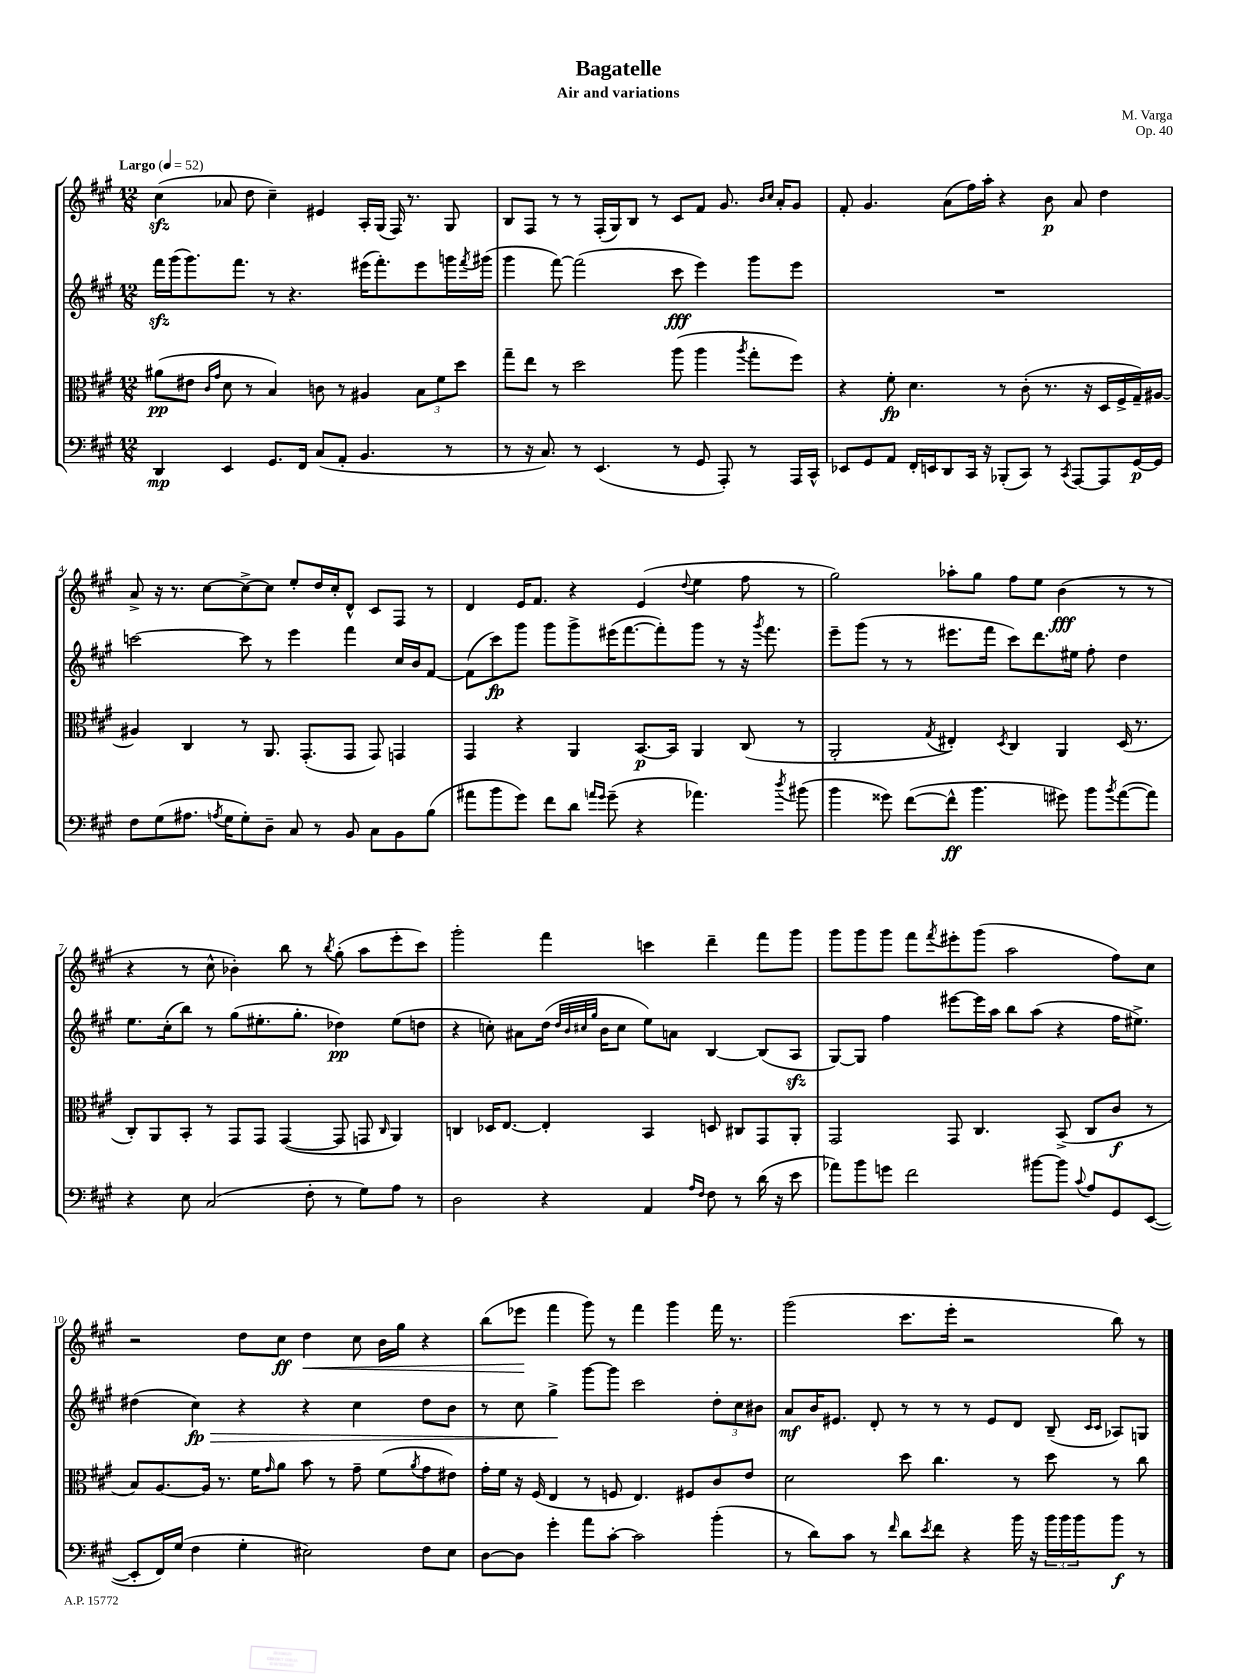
\header { title = "Bagatelle" composer = "M. Varga" subtitle = "Air and variations" opus = "Op. 40" }
<<
\new StaffGroup <<
\new Staff = "s0" {
    \clef treble \key a \major \numericTimeSignature \time 12/8 \tempo "Largo" 4 = 52
    cis''4\sfz( aes'8 d''8 cis''4--) eis'4 a16-. gis16( fis16) r8. gis8 |
    b8 fis8 r8 r8 fis16-.( gis16) b8 r8 cis'8 fis'8 gis'8. \grace { b'16 cis''16 } a'16-. gis'8 |
    fis'8-. gis'4. a'8( fis''16) a''16-. r4 b'8\p a'8 d''4 |
    a'8-> r16 r8. cis''8~ cis''8~-> cis''8 e''8-. d''16 cis''16-. d'8-^ cis'8 fis8 r8 |
    d'4 e'16 fis'8. r4 e'4( \appoggiatura { d''8 } e''4 fis''8 r8 |
    gis''2) aes''8-. gis''8 fis''8 e''8 b'4\fff( r8 r8 |
    r4 r8 cis''8-^ bes'4-.) b''8 r8 \acciaccatura { b''8 } gis''8-.( a''8 e'''8-. cis'''8) |
    gis'''2-. fis'''4 c'''4 d'''4-- fis'''8 gis'''8 |
    gis'''8 gis'''8 gis'''8 fis'''8 \acciaccatura { fis'''8 } eis'''8-. gis'''8( a''2 fis''8) cis''8 |
    r2 d''8 cis''8\ff d''4\< cis''8 b'16 gis''16 r4 |
    b''8( ees'''8\! fis'''4 gis'''8) r8 fis'''4 gis'''4 fis'''16 r8. |
    gis'''2( cis'''8. e'''16-. r2 b''8) r8 \bar "|." |
}
\new Staff = "s1" {
    \clef treble \key a \major \numericTimeSignature \time 12/8
    fis'''16\sfz gis'''16( gis'''8.) fis'''8. r8 r4. eis'''16( fis'''8.-.) eis'''8 g'''16 \acciaccatura { fis'''8 } gis'''16( |
    gis'''4 fis'''8~) fis'''2( cis'''8\fff e'''4) gis'''8 e'''8 |
    R1. |
    c'''2~ c'''8 r8 e'''4 fis'''4 cis''16 b'16 fis'8~ |
    fis'8( cis'''8\fp) gis'''8 gis'''8 gis'''8-> eis'''16( fis'''8.~ fis'''8-.) gis'''8 r8 r16 \acciaccatura { gis'''8 } fis'''8. |
    e'''8-- gis'''8( r8 r8 eis'''8. fis'''16 cis'''8) d'''8. eis''16 fis''8-. d''4 |
    e''8. cis''16-.( b''8) r8 gis''8( eis''8.-. gis''8.-. des''4\pp) eis''8( d''8 |
    r4 c''8-.) ais'8 d''16( \grace { d''32 b'32 cis''32 gis''32 } b'16 cis''8 e''8) a'8 b4~ b8( a8\sfz |
    gis8~) gis8 fis''4 eis'''8~ eis'''16 a''16 b''8 a''8( r4 fis''16 eis''8.->) |
    dis''4( cis''4\fp\>) r4 r4 cis''4 dis''8 b'8 |
    r8 cis''8 gis''4->\! gis'''8~ gis'''8 cis'''2 \tuplet 3/2 { d''8-. cis''8 bis'8 } |
    a'8\mf b'16 eis'8. d'8-. r8 r8 r8 eis'8 d'8 b8--( \grace { cis'16 cis'16 } aes8) g8 \bar "|." |
}
\new Staff = "s2" {
    \clef alto \key a \major \numericTimeSignature \time 12/8
    ais'8\pp( eis'8 \grace { cis'16 gis'16 } d'8 r8 b4) c'8 r8 ais4 \tuplet 3/2 { b8 fis'8 d''8 } |
    gis''8-- e''8 r8 d''2 a''8( a''4 \acciaccatura { a''8 } gis''8-. fis''8) |
    r4 fis'8-.\fp d'4. r8 cis'8-.( r8. r16 d16 fis16-> gis16--) ais16~ |
    ais4 cis4 r8 a,8. gis,8.-.( gis,8 gis,8) g,4 |
    gis,4 r4 a,4 b,8.~\p b,16 a,4 cis8( r8 |
    a,2-. \acciaccatura { gis8 } eis4-.) \acciaccatura { d8 } cis4 a,4 d16( r8. |
    cis8-.) a,8 b,8-. r8 gis,8 gis,8 gis,4~( gis,8 g,8 \grace { cis16 } a,4) |
    c4 des16 e8.~ e4-. b,4 d8 cis8 gis,8 a,8-. |
    gis,2 gis,8 cis4. b,8->( cis8 cis'8\f r8 |
    b8) a8.~ a16 r8. fis'16 \grace { gis'16 } a'8 b'8 r8 gis'8-- fis'8( \acciaccatura { a'8 } gis'8 eis'8) |
    gis'16-. fis'16 r16 fis16( e4 r8 f8 e4.) fis8 cis'8 e'8 |
    d'2 d''8 cis''4. r8 d''8 r8 cis''8 \bar "|." |
}
\new Staff = "s3" {
    \clef bass \key a \major \numericTimeSignature \time 12/8
    d,4\mp e,4 gis,8. fis,16 cis8( a,8-. b,4. r8 |
    r8 r16 cis8.) r8 e,4.( r8 gis,8 a,,8-.) r8 a,,16 cis,16-^ |
    ees,8 gis,8 a,8 fis,16-. e,16 d,8 cis,16 r16 bes,,8-.( cis,8) r8 \acciaccatura { cis,8 } a,,8~ a,,8 gis,16~\p gis,16 |
    fis8 gis8( ais8. \acciaccatura { a8 } gis16 gis8-.) d8-- cis8 r8 b,8 cis8 b,8 b8( |
    ais'8 b'8 gis'8) fis'8 d'8 \grace { a'16 gis'16 } gis'8--( r4 aes'4.) \acciaccatura { d''8 } bis'8( |
    b'4 gisis'8) fis'8~( fis'8-^\ff b'4. gis'8) b'8 \acciaccatura { b'8 } a'8~( a'8) |
    r4 e8 cis2( fis8-. r8 gis8) a8 r8 |
    d2 r4 a,4 \grace { a16 fis16 } fis8 r8 d'16( r16 e'8 |
    aes'8) b'8 g'8 fis'2 bis'8~ bis'8 \appoggiatura { cis'8 } a8 gis,8 e,8~( |
    e,8-. fis,16) gis16( fis4 gis4-. eis2) fis8 eis8 |
    d8~ d8 gis'4-. a'8 cis'8~-. cis'2 b'4-.( |
    r8 d'8) cis'8 r8 \grace { fis'16 } d'8 \acciaccatura { e'8 } fis'8 r4 b'16 r16 \tuplet 3/2 { b'16 b'16 b'16 } b'8\f r8 \bar "|." |
}
>>
>>
